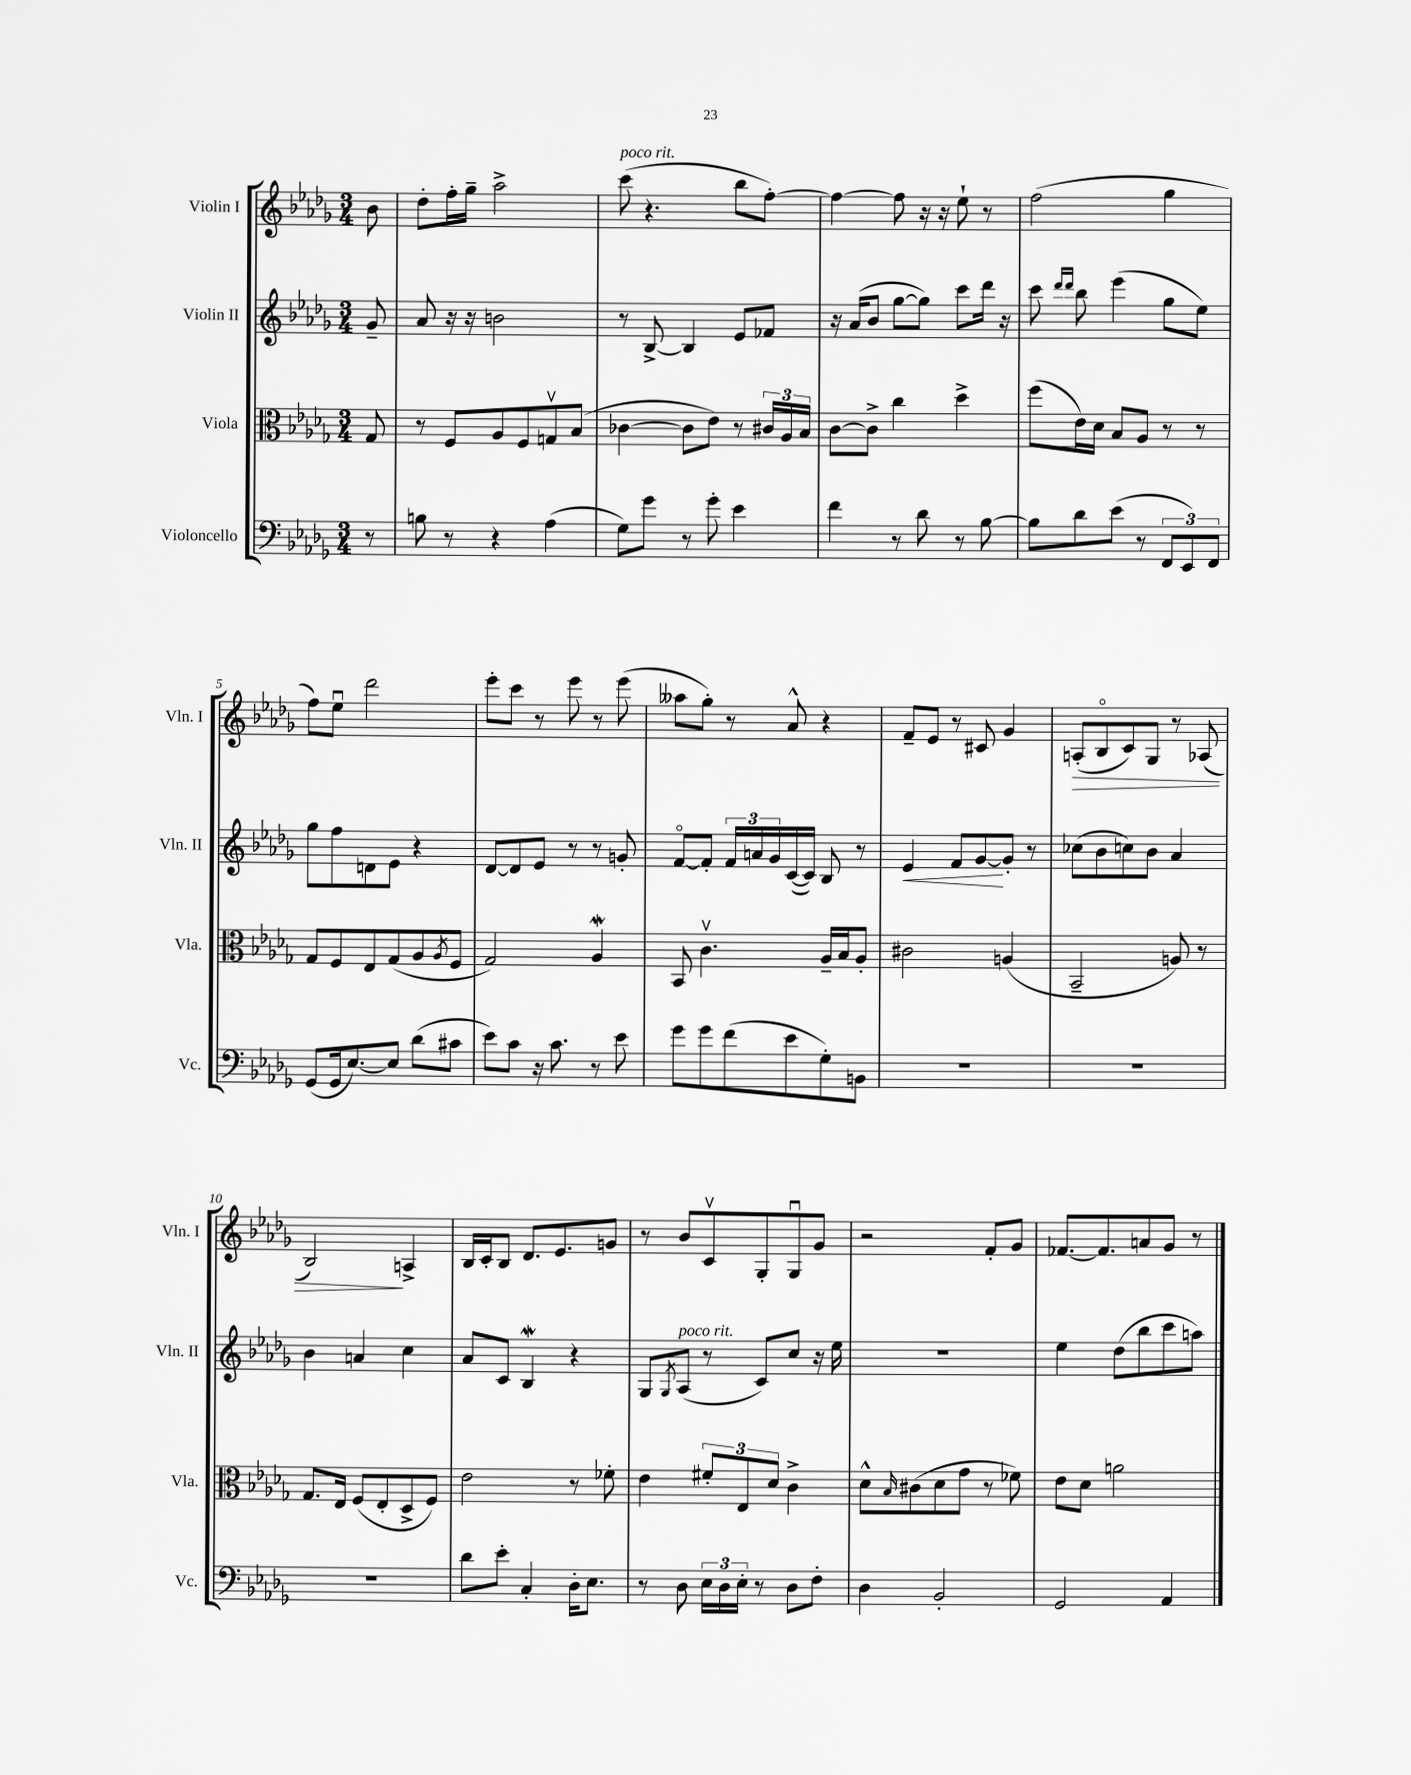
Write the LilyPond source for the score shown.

<<
\new StaffGroup <<
\new Staff = "s0" \with { instrumentName = "Violin I" shortInstrumentName = "Vln. I" } {
    \clef treble \key des \major \numericTimeSignature \time 3/4 \partial 8
    bes'8 |
    des''8-. f''16-. ges''16-- aes''2-> |
    c'''8^\markup { \italic "poco rit." }( r4. bes''8 f''8~-.) |
    f''4~ f''8 r16 r16 ees''8-! r8 |
    f''2( ges''4 |
    f''8) ees''8\downbow des'''2 |
    ees'''8-. c'''8 r8 ees'''8 r8 ees'''8( |
    aeses''8 ges''8-.) r8 aes'8-^ r4 |
    f'8-- ees'8 r8 cis'8 ges'4 |
    a8-.\>( bes8\flageolet c'8) ges8 r8 aes8( |
    bes2\!) a4-> |
    bes16 c'16-. bes8 des'8. ees'8. g'8 |
    r8 bes'8 c'8\upbow ges8-. ges8\downbow ges'8 |
    r2 f'8-. ges'8 |
    fes'8.~ fes'8. a'8 ges'8 r8 \bar "|." |
}
\new Staff = "s1" \with { instrumentName = "Violin II" shortInstrumentName = "Vln. II" } {
    \clef treble \key des \major \numericTimeSignature \time 3/4 \partial 8
    ges'8-- |
    aes'8 r16 r16 b'2 |
    r8 bes8~-> bes4 ees'8 fes'8 |
    r16 aes'16( bes'8 ges''8~ ges''8) c'''8 des'''16 r16 |
    c'''8 \grace { des'''16 des'''16 } bes''8 ees'''4( ges''8 ees''8) |
    ges''8 f''8 d'8 ees'8 r4 |
    des'8~ des'8 ees'8 r8 r8 g'8-. |
    f'8~\flageolet f'8-. \tuplet 3/2 { f'16 a'16 ges'16 } c'16~( c'16) bes8 r8 |
    ees'4\< f'8 ges'8~\! ges'8-. r8 |
    ces''8( bes'8 c''8) bes'8 aes'4 |
    bes'4 a'4 c''4 |
    aes'8 c'8 bes4\mordent r4 |
    ges8 \acciaccatura { ges8 } aes8^\markup { \italic "poco rit." }( r8 c'8) c''8 r16 ees''16 |
    R2. |
    ees''4 des''8( bes''8 c'''8 a''8) \bar "|." |
}
\new Staff = "s2" \with { instrumentName = "Viola" shortInstrumentName = "Vla." } {
    \clef alto \key des \major \numericTimeSignature \time 3/4 \partial 8
    ges8 |
    r8 f8 aes8 f8 g8\upbow bes8( |
    ces'4~ ces'8 ees'8) r8 \tuplet 3/2 { cis'16 aes16 bes16 } |
    c'8~ c'8-> c''4 des''4-> |
    f''8( ees'16) des'16 bes8 aes8 r8 r8 |
    ges8 f8 ees8 ges8( aes8 \acciaccatura { aes8 } f8 |
    ges2) aes4\mordent |
    bes,8 c'4.\upbow aes16-- bes16 aes8-. |
    cis'2 a4( |
    bes,2-- a8) r8 |
    ges8. ees16 f8( ees8-. des8-> f8) |
    ees'2 r8 fes'8-. |
    ees'4 \tuplet 3/2 { fis'8-. ees8 des'8 } c'4-> |
    des'8-^ \grace { bes16 } cis'8( des'8 ges'8 r8 fes'8) |
    ees'8 des'8 a'2 \bar "|." |
}
\new Staff = "s3" \with { instrumentName = "Violoncello" shortInstrumentName = "Vc." } {
    \clef bass \key des \major \numericTimeSignature \time 3/4 \partial 8
    r8 |
    b8 r8 r4 aes4( |
    ges8) ges'8 r8 ges'8-. ees'4 |
    f'4 r8 des'8 r8 bes8~ |
    bes8 des'8 ees'8( r8 \tuplet 3/2 { f,8 ees,8) f,8 } |
    ges,8( ges,16 ees8.~) ees8 des'8( cis'8 |
    ees'8) c'8 r16 c'8. r8 ees'8 |
    ges'8 ges'8 f'8( ees'8 ges8-.) b,8 |
    R2. |
    R2. |
    R2. |
    des'8 ees'8-. c4-. des16-. ees8. |
    r8 des8 \tuplet 3/2 { ees16 des16 ees16-. } r8 des8 f8-. |
    des4 bes,2-. |
    ges,2 aes,4 \bar "|." |
}
>>
>>
